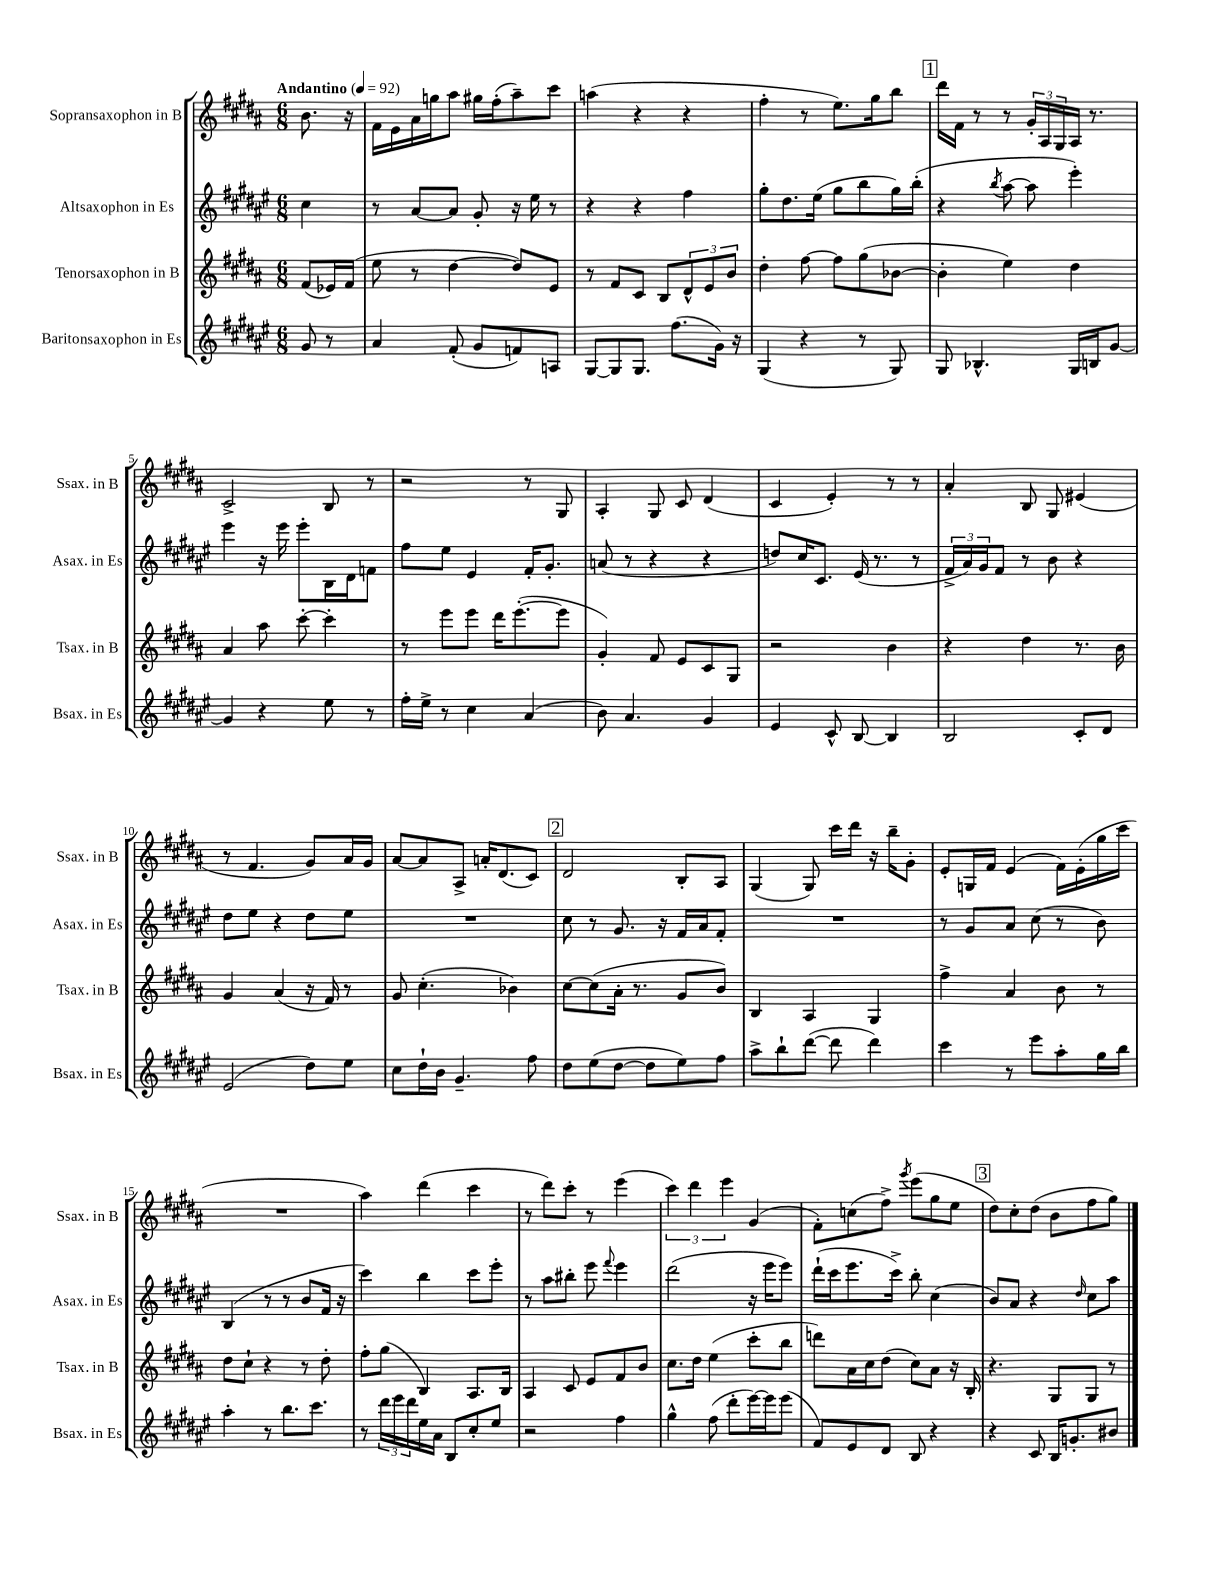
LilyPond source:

<<
\new StaffGroup <<
\new Staff = "s0" \with { instrumentName = "Sopransaxophon in B" shortInstrumentName = "Ssax. in B" } {
    \clef treble \key b \major \numericTimeSignature \time 6/8 \partial 4 \tempo "Andantino" 4 = 92
    b'8. r16 |
    fis'16 e'16 ais'16 g''16 ais''8 gis''16 fis''16-.( ais''8--) cis'''8 |
    a''4( r4 r4 |
    fis''4-. r8 e''8.) gis''16 b''8 |
    \mark \markup { \box "1" } dis'''16 fis'16 r8 r8 \tuplet 3/2 { gis'16-. ais16 gis16 } ais16 r8. |
    cis'2-> b8 r8 |
    r2 r8 gis8 |
    ais4-. gis8 cis'8 dis'4( |
    cis'4 e'4-.) r8 r8 |
    ais'4-. b8 gis8 eis'4( |
    r8 fis'4. gis'8) ais'16 gis'16 |
    ais'8~ ais'8 ais8-> a'16-. dis'8.( cis'8) |
    \mark \markup { \box "2" } dis'2 b8-. ais8 |
    gis4( gis8) cis'''16 dis'''16 r16 b''16-- gis'8-. |
    e'8-. g16 fis'16 e'4( fis'16) e'16-.( gis''16 cis'''16 |
    R2. |
    ais''4) dis'''4( cis'''4 |
    r8 dis'''8) cis'''8-. r8 e'''4( |
    \tuplet 3/2 { cis'''4) dis'''4 e'''4 } gis'4( |
    fis'8-.) c''8( fis''8->) \acciaccatura { gis'''8 } e'''8( gis''8 e''8 |
    \mark \markup { \box "3" } dis''8) cis''8-. dis''8( b'8 fis''8 gis''8) \bar "|." |
}
\new Staff = "s1" \with { instrumentName = "Altsaxophon in Es" shortInstrumentName = "Asax. in Es" } {
    \clef treble \key fis \major \numericTimeSignature \time 6/8 \partial 4
    cis''4 |
    r8 ais'8~ ais'8 gis'8-. r16 eis''16 r8 |
    r4 r4 fis''4 |
    gis''8-. dis''8. eis''16( gis''8 b''8 gis''16) b''16-.( |
    \mark \markup { \box "1" } r4 \acciaccatura { b''8 } ais''8~ ais''8 eis'''4-.) |
    eis'''4 r16 eis'''16 eis'''8-. b16 dis'16 f'8 |
    fis''8 eis''8 eis'4 fis'16-. gis'8.-. |
    a'8( r8 r4 r4 |
    d''8) cis''16 cis'8. eis'16( r8. r8 |
    \tuplet 3/2 { fis'16-> ais'16) gis'16 } fis'8 r8 b'8 r4 |
    dis''8 eis''8 r4 dis''8 eis''8 |
    R2. |
    \mark \markup { \box "2" } cis''8 r8 gis'8. r16 fis'16 ais'16 fis'8-. |
    R2. |
    r8 gis'8 ais'8 cis''8( r8 b'8) |
    b4( r8 r8 b'8 fis'16 r16 |
    cis'''4) b''4 cis'''8 eis'''8-. |
    r8 ais''8 bis''8-. eis'''8 \appoggiatura { fis'''8 } eis'''4 |
    dis'''2( r16 eis'''16 eis'''8) |
    dis'''16-!( cis'''16 eis'''8. cis'''16->) b''8-. cis''4( |
    \mark \markup { \box "3" } b'8) ais'8 r4 \grace { dis''16 } cis''8 ais''8 \bar "|." |
}
\new Staff = "s2" \with { instrumentName = "Tenorsaxophon in B" shortInstrumentName = "Tsax. in B" } {
    \clef treble \key b \major \numericTimeSignature \time 6/8 \partial 4
    fis'8( ees'16) fis'16( |
    e''8 r8 dis''4~ dis''8) e'8 |
    r8 fis'8 cis'8 b8 \tuplet 3/2 { dis'8-^ e'8 b'8 } |
    dis''4-. fis''8~ fis''8 gis''8( bes'8~ |
    \mark \markup { \box "1" } bes'4-. e''4) dis''4 |
    ais'4 ais''8 cis'''8~-. cis'''4-. |
    r8 e'''8 e'''8 dis'''16 e'''8.~-.( e'''8 |
    gis'4-.) fis'8 e'8 cis'8 gis8 |
    r2 b'4 |
    r4 dis''4 r8. b'16 |
    gis'4 ais'4( r16 fis'16) r8 |
    gis'8 cis''4.-.( bes'4) |
    \mark \markup { \box "2" } cis''8~ cis''8( ais'16-. r8. gis'8 b'8) |
    b4 ais4 gis4 |
    fis''4-> ais'4 b'8 r8 |
    dis''8 cis''8-! r4 r8 dis''8-. |
    fis''8-. gis''8( b4) ais8. b16 |
    ais4 cis'8 e'8 fis'8 b'8 |
    cis''8. dis''16 e''4( cis'''8-. b''8 |
    d'''8) ais'16 cis''16 dis''8( cis''8) ais'8 r16 b16-. |
    \mark \markup { \box "3" } r4. gis8 gis8 r8 \bar "|." |
}
\new Staff = "s3" \with { instrumentName = "Baritonsaxophon in Es" shortInstrumentName = "Bsax. in Es" } {
    \clef treble \key fis \major \numericTimeSignature \time 6/8 \partial 4
    gis'8 r8 |
    ais'4 fis'8-.( gis'8 f'8) a8 |
    gis8~ gis8 gis8. fis''8.( gis'16) r16 |
    gis4( r4 r8 gis8) |
    \mark \markup { \box "1" } gis8 bes4.-^ gis16 b16 gis'8~ |
    gis'4 r4 eis''8 r8 |
    fis''16-. eis''16-> r8 cis''4 ais'4( |
    b'8) ais'4. gis'4 |
    eis'4 cis'8-^ b8~ b4 |
    b2 cis'8-. dis'8 |
    eis'2( dis''8) eis''8 |
    cis''8 dis''16-! b'16 gis'4.-- fis''8 |
    \mark \markup { \box "2" } dis''8 eis''8( dis''8~ dis''8 eis''8) fis''8 |
    ais''8-> b''8-! dis'''8~( dis'''8 dis'''4) |
    cis'''4 r8 eis'''8 ais''8-. gis''16 b''16 |
    ais''4-. r8 b''8. cis'''8. |
    r8 \tuplet 3/2 { dis'''16 eis'''16 dis'''16 } eis''16 ais'16 b8 cis''8-. eis''8 |
    r2 fis''4 |
    gis''4-^ fis''8( dis'''8-. eis'''16~) eis'''16 eis'''8( |
    fis'8) eis'8 dis'8 b8 r4 |
    \mark \markup { \box "3" } r4 cis'8 b16 g'8.-. bis'8 \bar "|." |
}
>>
>>
